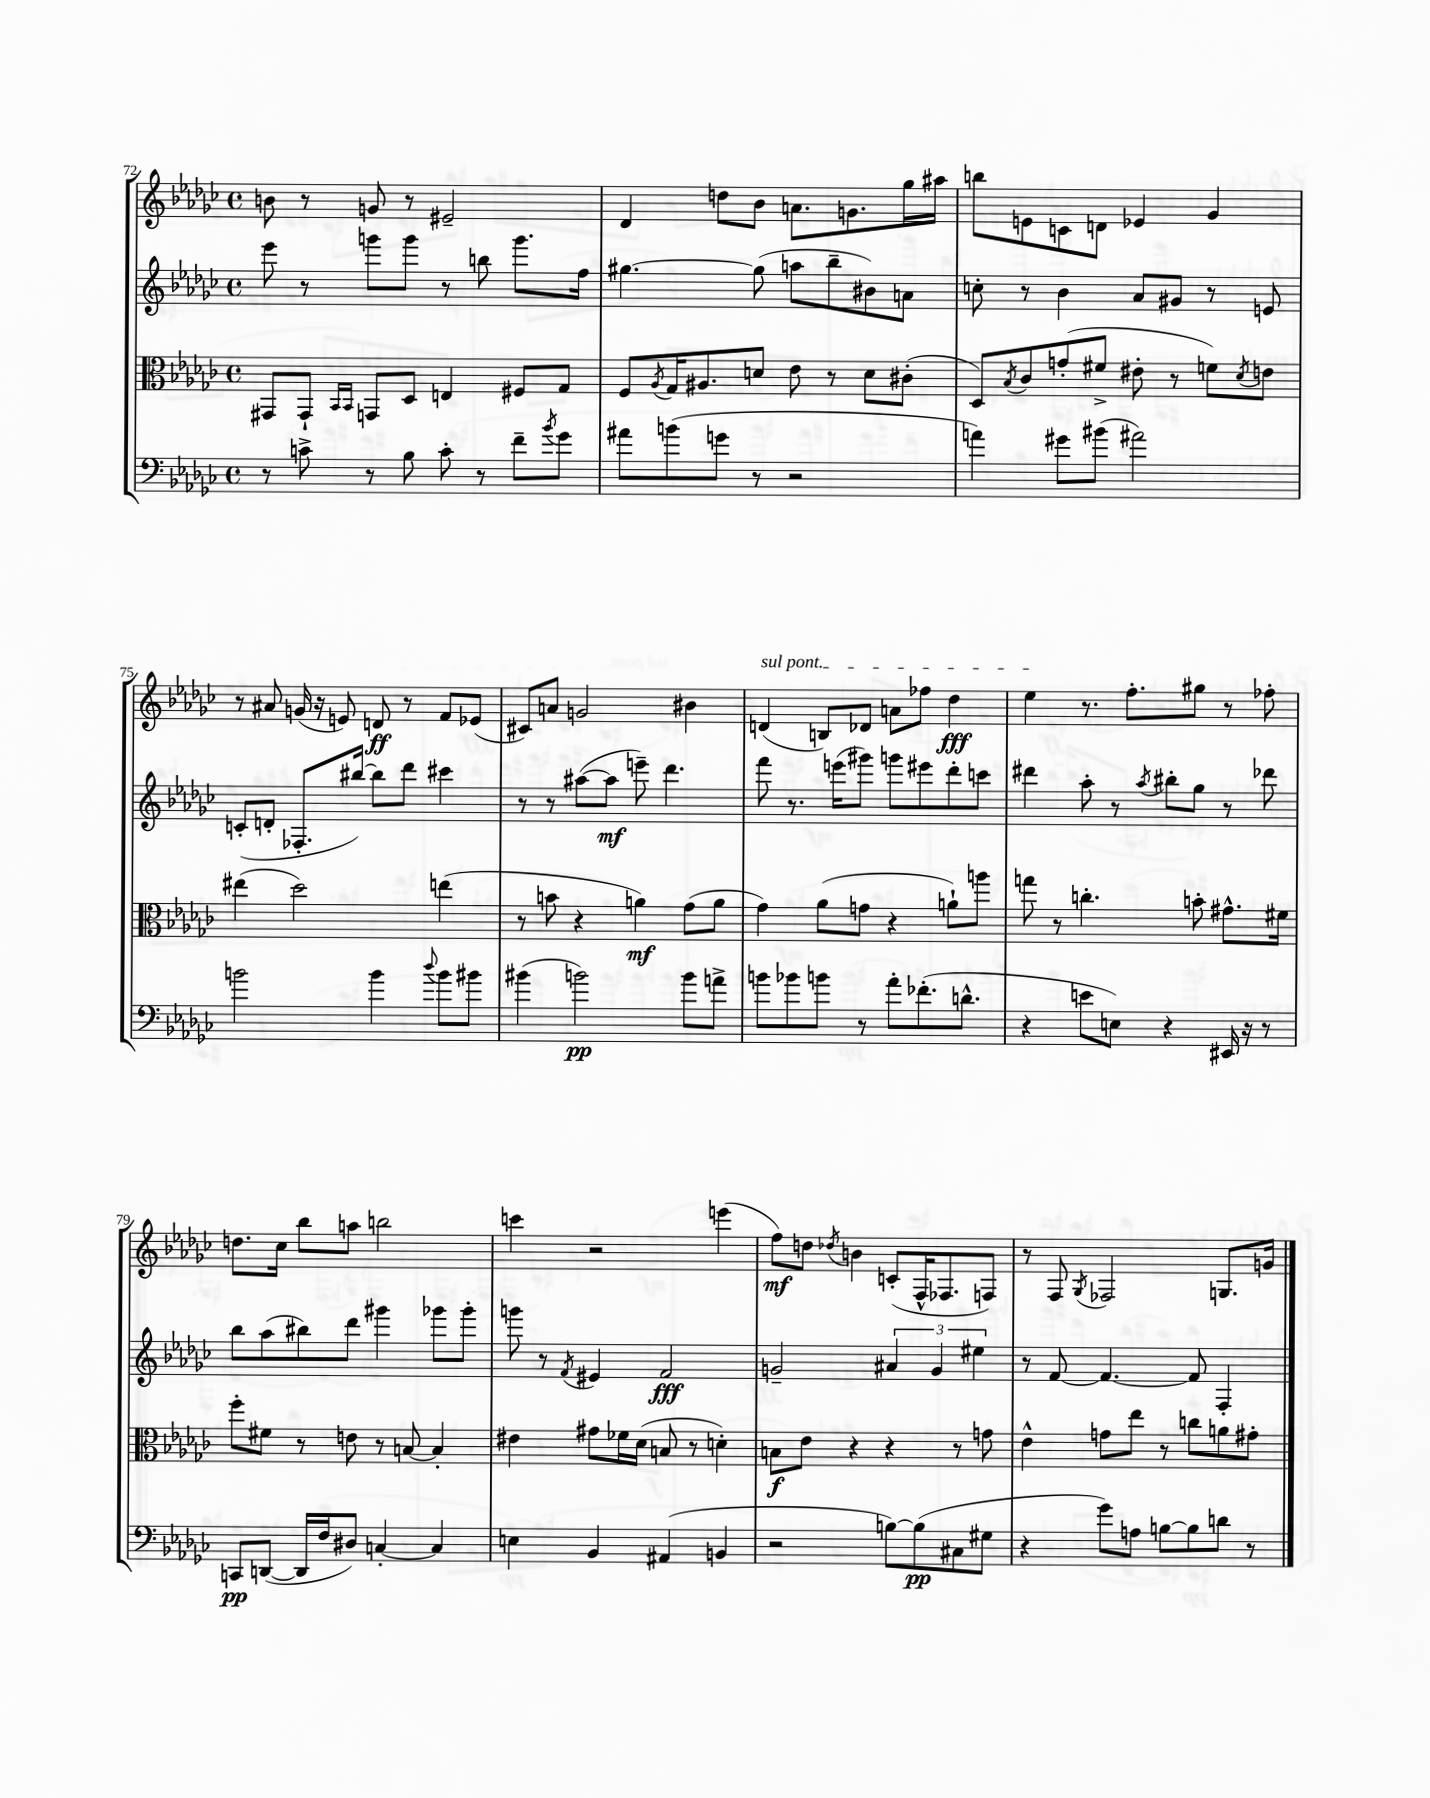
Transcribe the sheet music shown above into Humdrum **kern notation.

**kern	**dynam	**kern	**dynam	**kern	**dynam	**kern	**dynam
*part4	*part4	*part3	*part3	*part2	*part2	*part1	*part1
*staff4	*staff4	*staff3	*staff3	*staff2	*staff2	*staff1	*staff1
*clefF4	*	*clefC3	*	*clefG2	*	*clefG2	*
*k[b-e-a-d-g-c-]	*	*k[b-e-a-d-g-c-]	*	*k[b-e-a-d-g-c-]	*	*k[b-e-a-d-g-c-]	*
*M4/4	*	*M4/4	*	*M4/4	*	*M4/4	*
*met(c)	*	*met(c)	*	*met(c)	*	*met(c)	*
=72	=72	=72	=72	=72	=72	=72	=72
8r	.	8GG#X/L	.	8eee-\	.	8bn\	.
8cn^\	.	8GG#`/J	.	8r	.	8r	.
.	.	16qqBB-/LL	.	.	.	.	.
.	.	16qqBB-/JJ	.	.	.	.	.
8r	.	8GGn/L	.	8gggn\L	.	8gn/	.
8B-\	.	8D-/J	.	8ggg\J	.	8r	.
8c'\	.	4En/	.	8r	.	2e#X~/	.
8r	.	.	.	8bbn\	.	.	.
8f~\L	.	8F#X/L	.	8.ggg\L	.	.	.
8qb-/	.	.	.	.	.	.	.
8g-\J	.	8G-/J	.	.	.	.	.
.	.	.	.	16ff\Jk	.	.	.
=73	=73	=73	=73	=73	=73	=73	=73
8a#X\L	.	8F/L	.	[4.gg#X\	.	4d-/	.
.	.	8qA-/	.	.	.	.	.
(8bn\	.	16G-/K	.	.	.	.	.
.	.	8.A#X/	.	.	.	.	.
8gn\J	.	.	.	.	.	8ddn\L	.
8r	.	8dn/J	.	(8gg#\]	.	8b-\J	.
2r	.	8e-\	.	8aan\L	.	8.an\L	.
.	.	8r	.	8bb-~\	.	.	.
.	.	.	.	.	.	8.gn\	.
.	.	8d\L	.	8b#X\)	.	.	.
.	.	(8c#X'\J	.	8an\J	.	16gg-\L	.
.	.	.	.	.	.	16aa#X\JJ	.
=74	=74	=74	=74	=74	=74	=74	=74
4an\)	.	8D-/L)	.	8ccn'\	.	8bbn\L	.
.	.	8qB-/	.	.	.	.	.
.	.	8c-/	.	8r	.	8en\	.
8g#X\L	.	(8gn'/	.	4b-\	.	8cn\	.
(8b#X\J	.	8f#X^/J	.	.	.	8dn\J	.
2a#X\)	.	8e#X'\	.	8a-/L	.	4e-X/	.
.	.	8r	.	8g#X/J	.	.	.
.	.	8fn\L)	.	8r	.	4g-/	.
.	.	8qd-/	.	.	.	.	.
.	.	8en\J	.	8en/	.	.	.
!!LO:LB:g=z
=75	=75	=75	=75	=75	=75	=75	=75
2bn\	.	(4ee#X\	.	(8cn'/L	.	8r	.
.	.	.	.	8dn'/J	.	8a#X/	.
.	.	2dd-\)	.	8.F-X'/L	.	(16gn/	.
.	.	.	.	.	.	16r	.
.	.	.	.	.	.	8en/)	.
.	.	.	.	[16bb#X/Jk)	.	.	.
4b\	.	.	.	8bb#\L]	.	8dn/	ff
.	.	.	.	8ddd-\J	.	8r	.
8qqdd-/	.	.	.	.	.	.	.
8b\L	.	(4een\	.	4ccc#X\	.	8f/L	.
8b#X\J	.	.	.	.	.	(8e-X/J	.
=76	=76	=76	=76	=76	=76	=76	=76
(4b#X\	.	8r	.	8r	.	8c#X/L)	.
.	.	8bn\	.	8r	.	8an/J	.
2bn\)	pp	4r	.	([8aa#X\L	.	2gn/	.
.	.	.	.	8aa#\J]	mf	.	.
.	.	4an\)	mf	8eeen~\)	.	.	.
.	.	.	.	4.ddd-\	.	.	.
8b\L	.	(8g-\L	.	.	.	4b#X\	.
8an^\J	.	8a\J	.	.	.	.	.
=77	=77	=77	=77	=77	=77	=77	=77
!	!	!	!	!	!	!LO:TX:a:i:t=sul pont.	!
8bn\L	.	4g-\)	.	8fff\	.	(4dn/	.
8b-X\	.	.	.	8.r	.	.	.
8bn\J	.	(8a-\L	.	.	.	8Bn/L)	.
.	.	.	.	(16eeen\KL	.	.	.
8r	.	8gn\J	.	8ggg#X\J)	.	8d-X/J	.
8a-'\L	.	4r	.	8gggn\L	.	8an\L	.
(8.f-X'\	.	.	.	8eee#X\	.	8ff-X\J	.
.	.	8an`\L)	.	8ddd-'\	.	4dd-\	fff
8.dn^^\J	.	.	.	.	.	.	.
.	.	8aan\J	.	8cccn\J	.	.	.
=78	=78	=78	=78	=78	=78	=78	=78
4r	.	8ggn\	.	4ddd#X\	.	4ee-\	.
.	.	8r	.	.	.	.	.
8en\L	.	4.ccn'\	.	8aa-'\	.	8.r	.
8En\J)	.	.	.	8r	.	.	.
.	.	.	.	.	.	8.ff'\L	.
.	.	.	.	8qaa-/	.	.	.
4r	.	.	.	8bb#X'\L	.	.	.
.	.	8bn'\	.	8gg-\J	.	8gg#X\J	.
16EE#X/	.	8.g#X^^\L	.	8r	.	8r	.
16r	.	.	.	.	.	.	.
8r	.	.	.	8ddd-X\	.	8ff-X'\	.
.	.	16f#X\Jk	.	.	.	.	.
!!LO:LB:g=z
=79	=79	=79	=79	=79	=79	=79	=79
8CCn/L	pp	8ff'\L	.	8bb-\L	.	8.ddn\L	.
([8DDn/J	.	8f#X\J	.	(8aa-\	.	.	.
.	.	.	.	.	.	16cc-\Jk	.
16DD/LL]	.	8r	.	8bb#X\)	.	8bb-\L	.
16F/J	.	.	.	.	.	.	.
8D#X/J)	.	8en\	.	8ddd-\J	.	8aan\J	.
[4Cn'/	.	8r	.	4ggg#X\	.	2bbn\	.
.	.	[8Bn/	.	.	.	.	.
4C/]	.	4B'/]	.	8ggg-X\L	.	.	.
.	.	.	.	8ggg-'\J	.	.	.
=80	=80	=80	=80	=80	=80	=80	=80
4En\	.	4e#X\	.	8gggn\	.	4cccn\	.
.	.	.	.	8r	.	.	.
.	.	.	.	8qf/	.	.	.
4BB-/	.	8g#X\L	.	4e#X/	.	2r	.
.	.	16f-X\L	.	.	.	.	.
.	.	(16d-\JJ	.	.	.	.	.
(4AA#X/	.	8Bn/	.	2f/	fff	.	.
.	.	8r	.	.	.	.	.
4BBn/	.	4dn'\)	.	.	.	(4eeen\	.
=81	=81	=81	=81	=81	=81	=81	=81
2r	.	8Bn\L	f	2gn~/	.	8ff\L)	mf
.	.	8e-\J	.	.	.	8ddn\J	.
.	.	.	.	.	.	8qdd-X/	.
.	.	4r	.	.	.	4bn\	.
[8Bn\L)	.	4r	.	6a#X/	.	(8cn'/L	.
(8B\]	pp	.	.	.	.	16F^^/K	.
.	.	.	.	6g/	.	.	.
.	.	.	.	.	.	8.F-X/	.
8C#X\	.	8r	.	.	.	.	.
.	.	.	.	6ee#X\	.	.	.
8G#X\J	.	8gn\	.	.	.	8Fn/J)	.
=82	=82	=82	=82	=82	=82	=82	=82
4r	.	4e-^^\	.	8r	.	8r	.
.	.	.	.	[8f/	.	8F/	.
.	.	.	.	.	.	8qG-/	.
8g-\L)	.	8gn\L	.	4.f/_	.	2F-X/	.
8An\J	.	8ee-\J	.	.	.	.	.
[8Bn\L	.	8r	.	.	.	.	.
8B\]	.	8ccn\L	.	8f/]	.	.	.
8dn\J	.	8an\	.	4F'/	.	8.Gn/L	.
8r	.	8g#X'\J	.	.	.	.	.
.	.	.	.	.	.	16gn/Jk	.
==	==	==	==	==	==	==	==
*-	*-	*-	*-	*-	*-	*-	*-
